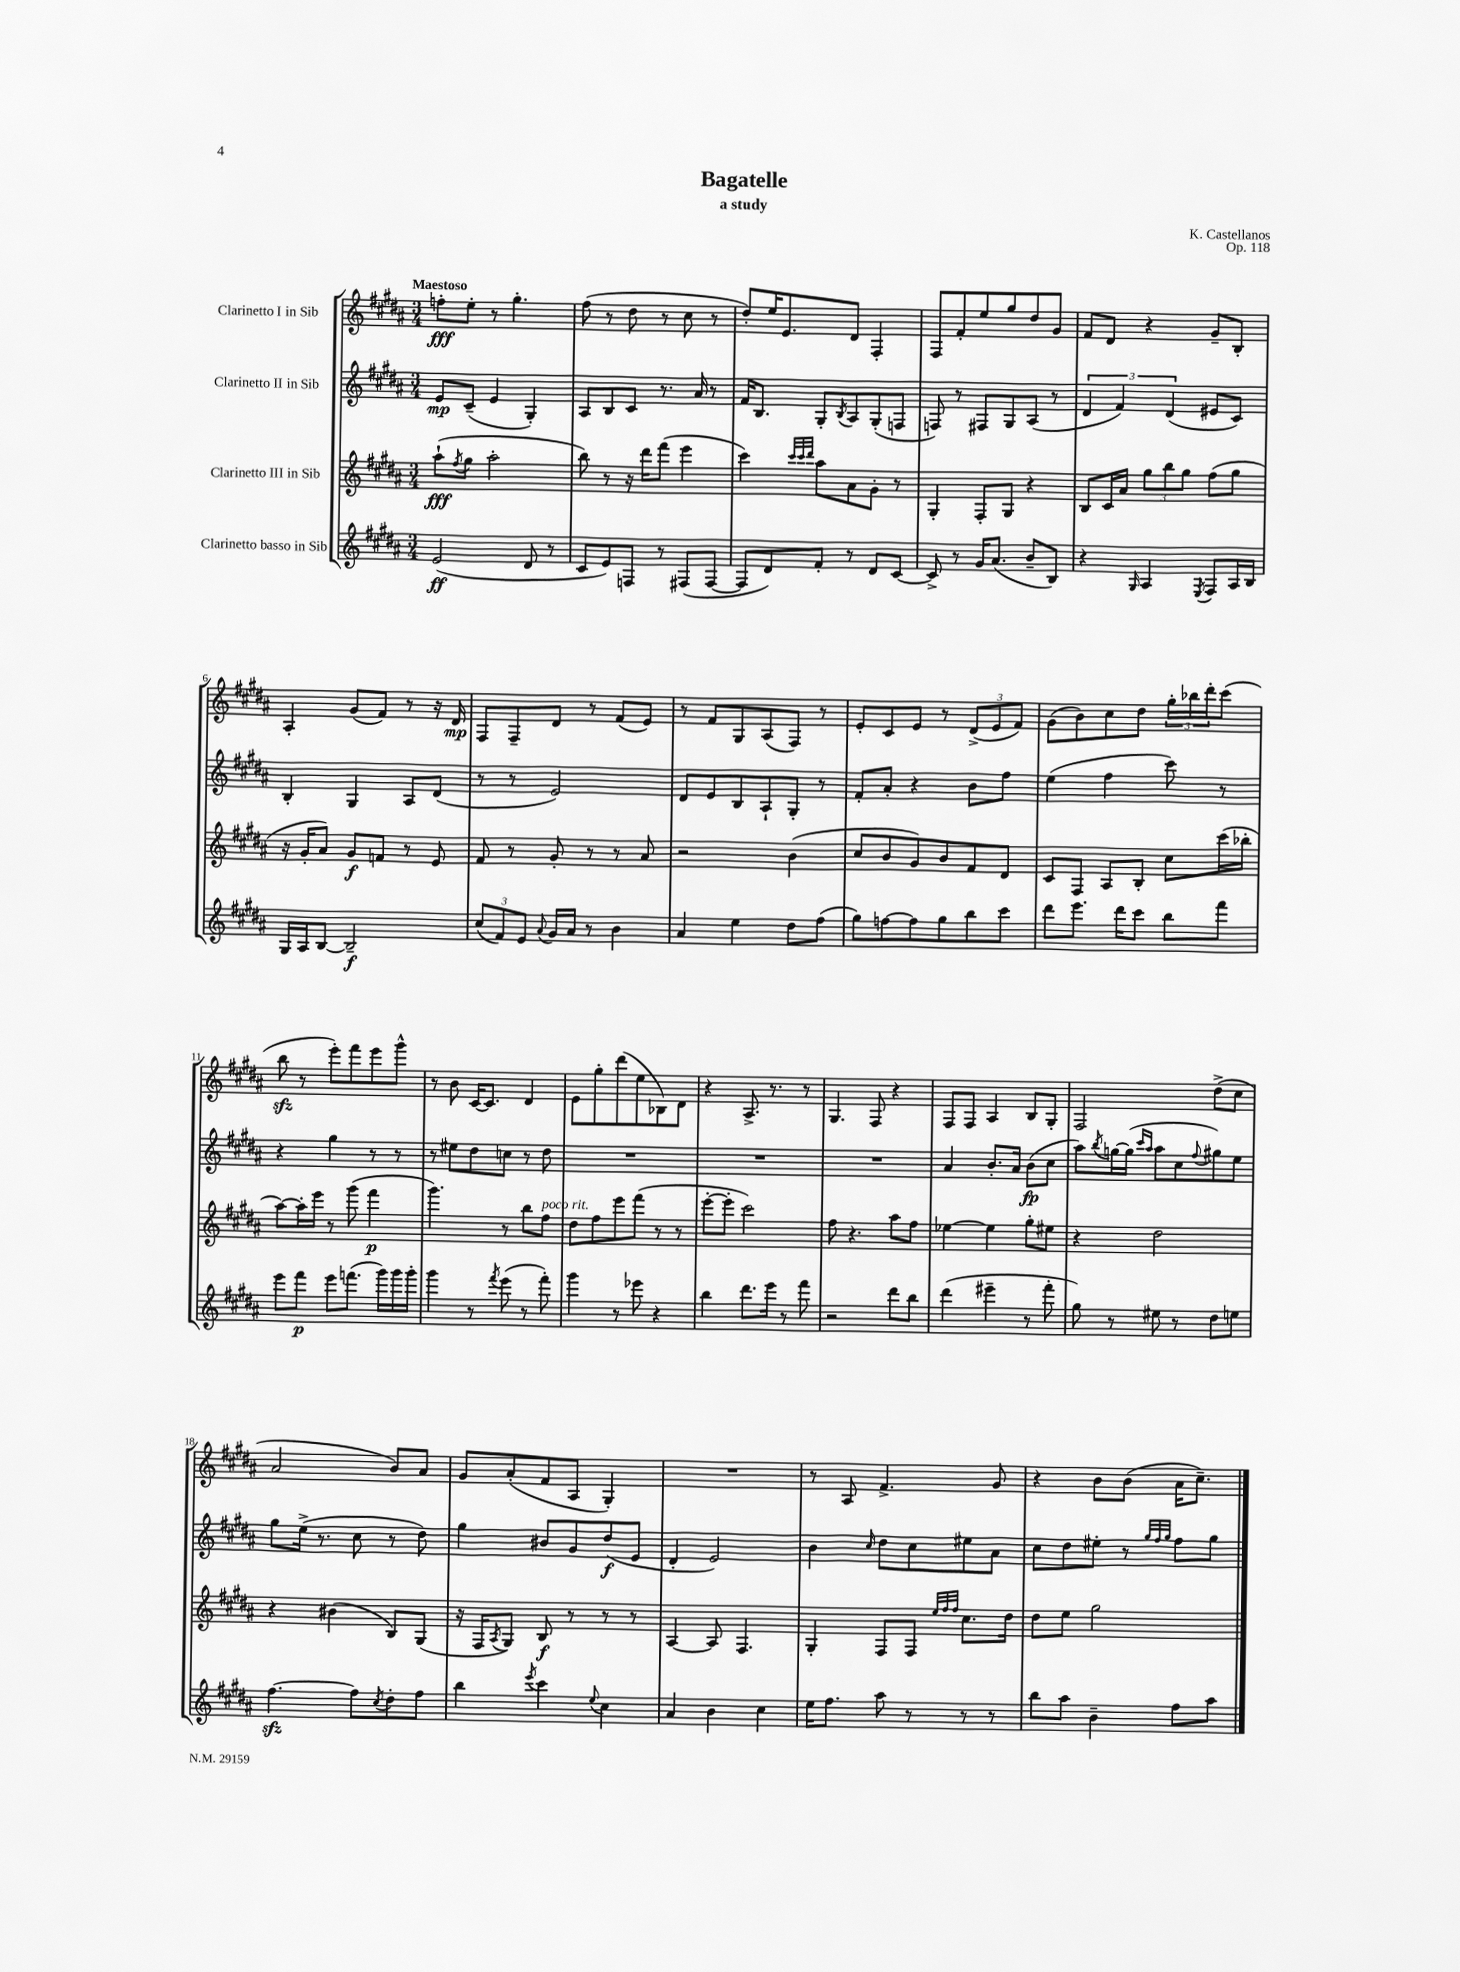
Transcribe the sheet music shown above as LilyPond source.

\header { title = "Bagatelle" composer = "K. Castellanos" subtitle = "a study" opus = "Op. 118" }
<<
\new StaffGroup <<
\new Staff = "s0" \with { instrumentName = "Clarinetto I in Sib" } {
    \clef treble \key b \major \numericTimeSignature \time 3/4 \tempo "Maestoso"
    f''8-.\fff e''8-. r8 gis''4.-. |
    fis''8( r8 dis''8 r8 cis''8 r8 |
    dis''8-.) e''16 e'8. dis'8 fis4-. |
    fis8 fis'8-. e''8 gis''8 dis''8 gis'8 |
    fis'8 dis'8 r4 gis'8-- b8-. |
    ais4-. gis'8( fis'8) r8 r16 dis'16\mp |
    fis8 fis8-- dis'8 r8 fis'8( e'8) |
    r8 fis'8 gis8 ais8( fis8) r8 |
    e'8-. cis'8 e'8 r8 \tuplet 3/2 { dis'8->( e'8 fis'8) } |
    gis'8( b'8) cis''8 dis''8 \tuplet 3/2 { gis''16-. bes''16 dis'''16-. } cis'''8( |
    b''8\sfz r8 e'''8-.) fis'''8 e'''8 gis'''8-^ |
    r8 b'8 cis'16~ cis'8. dis'4 |
    e'8 gis''8-. dis'''8( e''8 bes8) dis'8 |
    r4 ais8.-> r8. r8 |
    gis4. fis8 r4 |
    fis8 fis8 ais4 b8 gis8-. |
    fis2 dis''8->( cis''8 |
    ais'2 b'8) ais'8 |
    gis'8 ais'8-.( fis'8 ais8 gis4-.) |
    R2. |
    r8 ais8 fis'4.-> gis'8 |
    r4 b'8 b'8( ais'16 cis''8.--) \bar "|." |
}
\new Staff = "s1" \with { instrumentName = "Clarinetto II in Sib" } {
    \clef treble \key b \major \numericTimeSignature \time 3/4
    e'8\mp cis'8--( e'4 gis4-.) |
    ais8 b8 cis'8 r8. ais'16 r8 |
    fis'16 b8. gis8-. \acciaccatura { b8 } ais8 gis8-.( f8 |
    f8) r8 fis8 gis8 ais8( r8 |
    \tuplet 3/2 { dis'4 fis'4) dis'4( } eis'8 cis'8) |
    b4-. gis4 ais8 dis'8( |
    r8 r8 e'2) |
    dis'8 e'8 b8 ais8-! gis8-. r8 |
    fis'8-. ais'8-. r4 b'8 fis''8 |
    e''4( fis''4 cis'''8) r8 |
    r4 gis''4 r8 r8 |
    r8 eis''8 dis''8 c''8 r8 dis''8 |
    R2. |
    R2. |
    R2. |
    ais'4 b'8.-. ais'16 b'8\fp( cis''8 |
    ais''8) \acciaccatura { b''8 } g''16~ g''16( \grace { cis'''16 ais''16 } ais''8 cis''8 \appoggiatura { fis''8 } gis''8) e''8 |
    gis''8 e''16->( r8. cis''8 r8 dis''8) |
    gis''4 bis'8 gis'8 dis''8\f( e'8 |
    dis'4-. e'2) |
    b'4 \grace { cis''16 } dis''8 cis''8 eis''8 ais'8 |
    cis''8 dis''8 eis''8-. r8 \grace { gis''32 fis''32 gis''32 } fis''8 gis''8 \bar "|." |
}
\new Staff = "s2" \with { instrumentName = "Clarinetto III in Sib" } {
    \clef treble \key b \major \numericTimeSignature \time 3/4
    ais''8-!\fff( \acciaccatura { fis''8 } gis''8 ais''2-. |
    b''8) r8 r16 dis'''16 fis'''8( e'''4 |
    cis'''4) \grace { cis'''32 cis'''32 dis'''32 } ais''8 ais'8 gis'8-. r8 |
    gis4-. fis8-. gis8 r4 |
    b8 cis'16 ais'16 \tuplet 3/2 { gis''8 b''8 gis''8 } fis''8( gis''8 |
    r16 gis'16-. ais'8) gis'8\f f'8 r8 e'8 |
    fis'8 r8 gis'8-. r8 r8 ais'8 |
    r2 b'4( |
    cis''8 b'8 gis'8) b'8 fis'8 dis'8 |
    cis'8 fis8 ais8 b8-. cis''8 cis'''16( bes''16-. |
    ais''8~) ais''16-. e'''16 r8 gis'''8( fis'''4\p |
    gis'''4.) r8 b''8 fis''8^\markup { \italic "poco rit." } |
    dis''8 fis''8 e'''8 fis'''8( r8 r8 |
    e'''8~-. e'''8-. cis'''2) |
    fis''8 r4. ais''8 fis''8 |
    ees''4~ ees''4 gis''8-. eis''8 |
    r4 dis''2 |
    r4 bis'4( b8) gis8( |
    r16 fis16 \acciaccatura { ais8 } gis8) b8\f r8 r8 r8 |
    ais4~ ais8 fis4. |
    gis4-. fis8 fis8 \grace { e''32 fis''32 fis''32 } cis''8. dis''16 |
    dis''8 e''8 gis''2 \bar "|." |
}
\new Staff = "s3" \with { instrumentName = "Clarinetto basso in Sib" } {
    \clef treble \key b \major \numericTimeSignature \time 3/4
    e'2\ff( dis'8 r8 |
    cis'8 e'8) f8 r8 fis8( fis8~ |
    fis8 dis'8) fis'8-. r8 dis'8 cis'8~ |
    cis'8-> r8 gis'16 ais'8.( b'8-- b8) |
    r4 \grace { gis16 } ais4 \acciaccatura { e8 } fis8 ais16 b16 |
    gis16 ais16 b8~ b2--\f |
    \tuplet 3/2 { cis''8( fis'8) e'8 } \appoggiatura { ais'8 } gis'16 ais'16 r8 b'4 |
    ais'4 e''4 dis''8 fis''8( |
    gis''8) f''8~ f''8 gis''8 b''8 cis'''8 |
    dis'''8 e'''8. dis'''16 cis'''8 b''8 fis'''8 |
    e'''8 fis'''8\p e'''8 f'''8.( gis'''16) gis'''16 gis'''16-. |
    gis'''4 r8 \acciaccatura { fis'''8 } e'''8( r8 fis'''8-.) |
    gis'''4 r8 ees'''8 r4 |
    b''4 dis'''8. e'''16 r8 fis'''8 |
    r2 dis'''8 b''8 |
    dis'''4( eis'''4-- r8 fis'''8-. |
    gis''8) r8 eis''8 r8 dis''8 e''8 |
    fis''4.~\sfz fis''8 \acciaccatura { cis''8 } dis''8-. fis''8 |
    b''4 \acciaccatura { e'''8 } cis'''4 \appoggiatura { e''8 } cis''4 |
    ais'4 b'4 cis''4 |
    e''16 fis''8. ais''8 r8 r8 r8 |
    b''8 ais''8 b'4-- fis''8 ais''8 \bar "|." |
}
>>
>>
